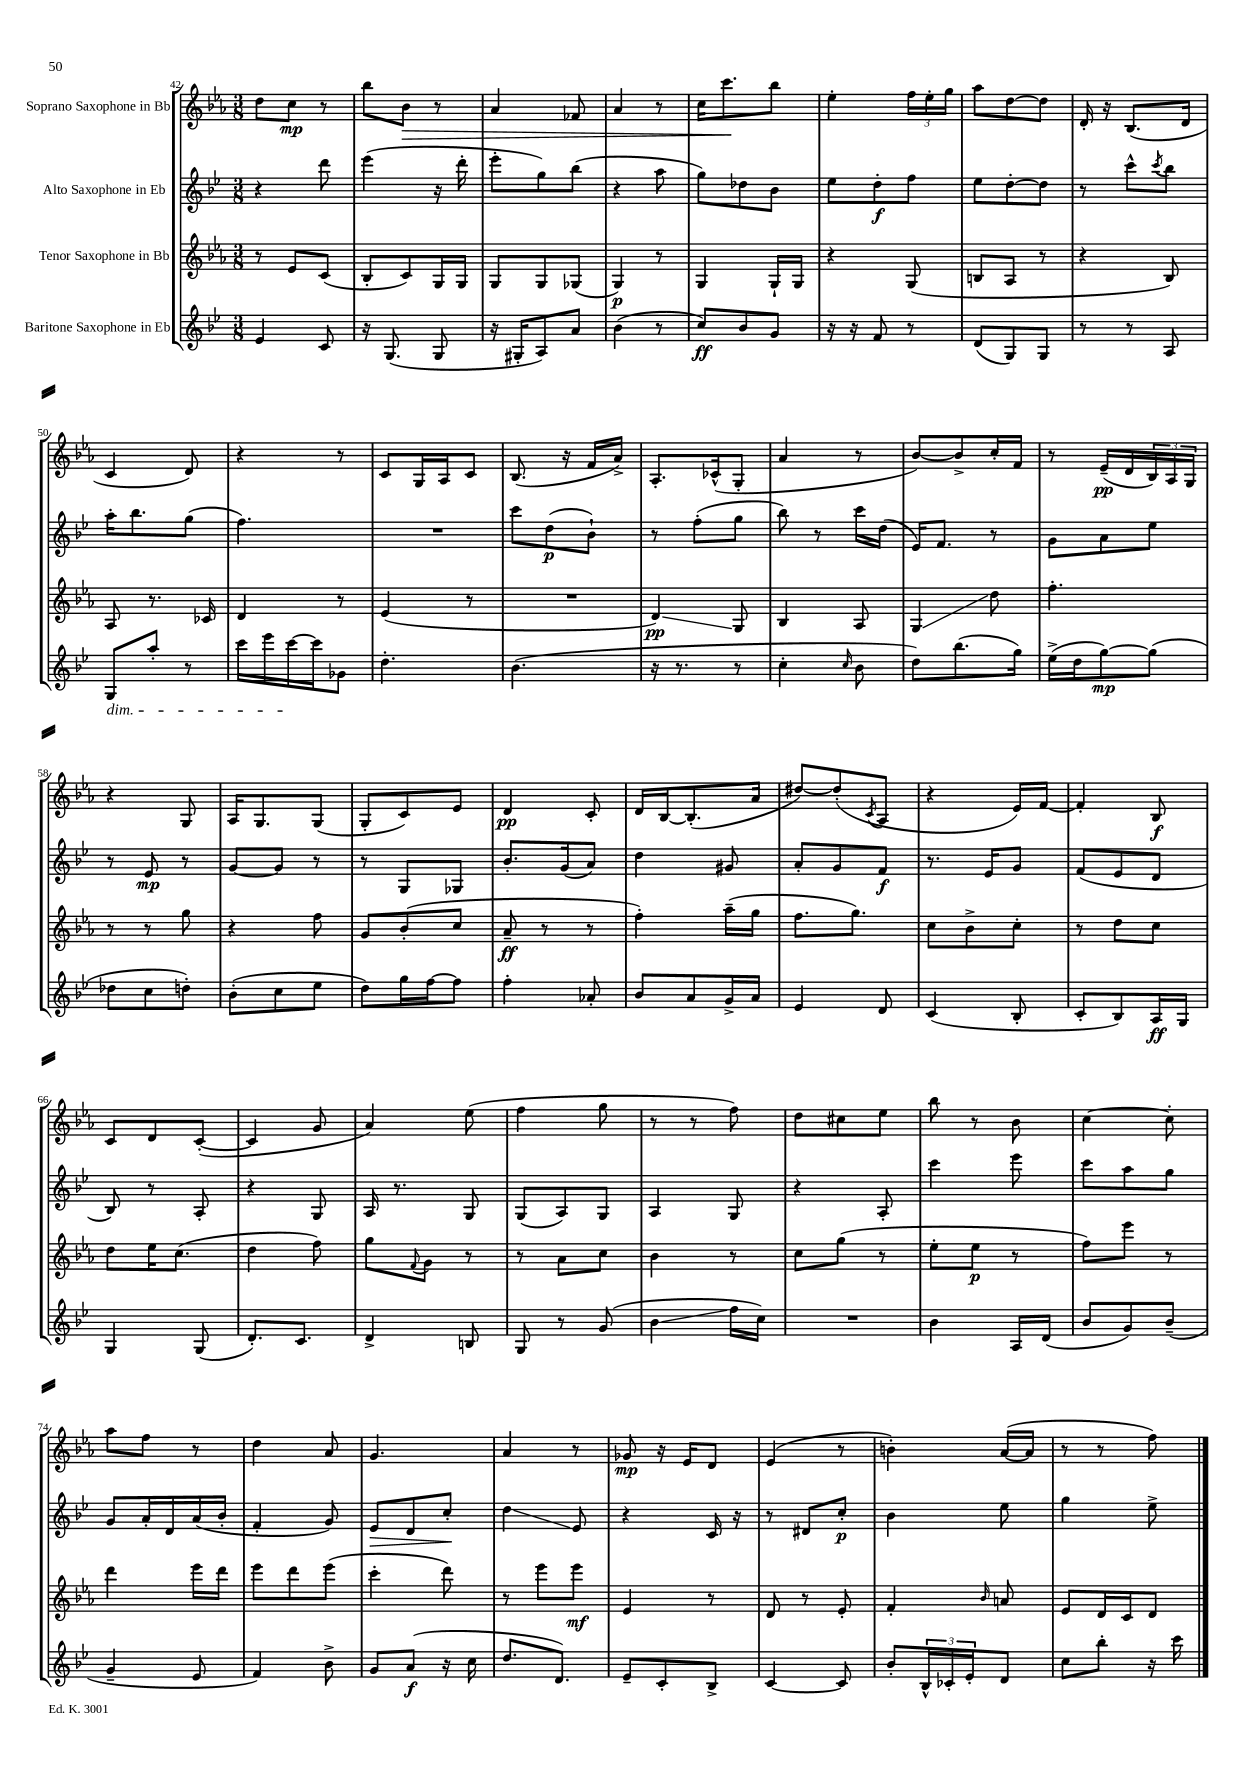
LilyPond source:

<<
\new StaffGroup <<
\new Staff = "s0" \with { instrumentName = "Soprano Saxophone in Bb" } {
    \clef treble \key ees \major \numericTimeSignature \time 3/8
    d''8 c''8\mp r8 |
    bes''8 bes'8\> r8 |
    aes'4 fes'8 |
    aes'4 r8 |
    c''16 c'''8.\! bes''8 |
    ees''4-. \tuplet 3/2 { f''16 ees''16-. g''16 } |
    aes''8 d''8~ d''8 |
    d'16-. r16 bes8.( d'16 |
    c'4 d'8) |
    r4 r8 |
    c'8 g16 aes16 c'8 |
    bes8.( r16 f'16 aes'16->) |
    aes8.-. ces'16-^( g8-. |
    aes'4 r8 |
    bes'8~) bes'8-> c''16-. f'16 |
    r8 ees'16--\pp( d'16 \tuplet 3/2 { bes16) aes16 g16 } |
    r4 g8 |
    aes16 g8. g8( |
    g8-. c'8) ees'8 |
    d'4\pp c'8-. |
    d'16 bes16~ bes8.-.( aes'16 |
    dis''8~) dis''8-.( \acciaccatura { c'8 } aes8 |
    r4 ees'16) f'16~ |
    f'4-. bes8\f |
    c'8 d'8 c'8~-.( |
    c'4 g'8 |
    aes'4) ees''8( |
    f''4 g''8 |
    r8 r8 f''8) |
    d''8 cis''8 ees''8 |
    bes''8 r8 bes'8 |
    c''4~ c''8-. |
    aes''8 f''8 r8 |
    d''4 aes'8 |
    g'4. |
    aes'4 r8 |
    ges'8\mp r16 ees'16 d'8 |
    ees'4( r8 |
    b'4-.) aes'16~( aes'16 |
    r8 r8 f''8) \bar "|." |
}
\new Staff = "s1" \with { instrumentName = "Alto Saxophone in Eb" } {
    \clef treble \key bes \major \numericTimeSignature \time 3/8
    r4 d'''8 |
    ees'''4( r16 d'''16-. |
    ees'''8-. g''8) bes''8( |
    r4 a''8 |
    g''8) des''8 bes'8 |
    ees''8 d''8-.\f f''8 |
    ees''8 d''8~-. d''8 |
    r8 c'''8-^ \acciaccatura { c'''8 } bes''8 |
    a''16-. bes''8. g''8( |
    f''4.) |
    R4. |
    c'''8 d''8\p( bes'8-!) |
    r8 f''8-.( g''8 |
    bes''8) r8 c'''16 d''16( |
    ees'16) f'8. r8 |
    g'8 a'8 ees''8 |
    r8 ees'8\mp r8 |
    g'8~ g'8 r8 |
    r8 g8 ges8 |
    bes'8.-. g'16( a'8) |
    d''4 gis'8 |
    a'8-. g'8 f'8\f |
    r8. ees'16 g'8 |
    f'8( ees'8 d'8 |
    bes8) r8 a8-. |
    r4 g8 |
    a16 r8. g8 |
    g8( a8) g8 |
    a4 g8 |
    r4 a8-. |
    c'''4 ees'''8 |
    c'''8 a''8 g''8 |
    g'8 a'16-. d'16 a'16( bes'16-. |
    f'4-. g'8) |
    ees'8\> d'8 c''8-.\! |
    d''4\glissando ees'8 |
    r4 c'16 r16 |
    r8 dis'8 c''8-.\p |
    bes'4 ees''8 |
    g''4 ees''8-> \bar "|." |
}
\new Staff = "s2" \with { instrumentName = "Tenor Saxophone in Bb" } {
    \clef treble \key ees \major \numericTimeSignature \time 3/8
    r8 ees'8 c'8( |
    bes8-. c'8) g16 g16 |
    g8 g8 ges8( |
    g4\p) r8 |
    g4 g16-! g16 |
    r4 g8( |
    b8 aes8 r8 |
    r4 bes8) |
    aes8 r8. ces'16 |
    d'4 r8 |
    ees'4( r8 |
    R4. |
    d'4\glissando\pp) g8 |
    bes4 aes8 |
    g4\glissando d''8 |
    f''4.-. |
    r8 r8 g''8 |
    r4 f''8 |
    g'8 bes'8-.( c''8 |
    aes'8--\ff r8 r8 |
    f''4-.) aes''16--( g''16 |
    f''8. g''8.) |
    c''8 bes'8-> c''8-. |
    r8 d''8 c''8 |
    d''8 ees''16 c''8.( |
    d''4 f''8) |
    g''8 \appoggiatura { f'8 } g'8 r8 |
    r8 aes'8 c''8 |
    bes'4 r8 |
    c''8 g''8( r8 |
    ees''8-. ees''8\p r8 |
    f''8) ees'''8 r8 |
    d'''4 ees'''16 d'''16 |
    ees'''8 d'''8 ees'''8( |
    c'''4-. d'''8) |
    r8 ees'''8 ees'''8\mf |
    ees'4 r8 |
    d'8 r8 ees'8-. |
    f'4-. \grace { bes'16 } a'8 |
    ees'8 d'16 c'16 d'8 \bar "|." |
}
\new Staff = "s3" \with { instrumentName = "Baritone Saxophone in Eb" } {
    \clef treble \key bes \major \numericTimeSignature \time 3/8
    ees'4 c'8 |
    r16 g8.( g8 |
    r16 gis16-. a8) a'8 |
    bes'4( r8 |
    c''8\ff) bes'8 g'8 |
    r16 r16 f'8 r8 |
    d'8( g8) g8 |
    r8 r8 a8 |
    g8\dim a''8-. r8 |
    c'''16 ees'''16 c'''16~\! c'''16 ges'8 |
    d''4.-. |
    bes'4.( |
    r16 r8. r8 |
    c''4-. \grace { c''16 } bes'8 |
    d''8) bes''8.( g''16) |
    ees''16->( d''16 g''8~\mp) g''8( |
    des''8 c''8 d''8-.) |
    bes'8-.( c''8 ees''8 |
    d''8) g''16 f''16~ f''8 |
    f''4-. aes'8-. |
    bes'8 a'8 g'16-> a'16 |
    ees'4 d'8 |
    c'4( bes8-. |
    c'8-. bes8) a16\ff g16 |
    g4 g8( |
    d'8.-.) c'8. |
    d'4-> b8 |
    g8 r8 g'8( |
    bes'4\glissando f''16 c''16) |
    R4. |
    bes'4 a16 d'16( |
    bes'8 g'8) bes'8--( |
    g'4-- ees'8 |
    f'4) bes'8-> |
    g'8 a'8\f( r16 c''16 |
    d''8. d'8.) |
    ees'8-- c'8-. bes8-> |
    c'4~ c'8 |
    bes'8-. \tuplet 3/2 { bes16-^ ces'16-. ees'16-. } d'8 |
    c''8 bes''8-. r16 c'''16 \bar "|." |
}
>>
>>
\layout { \context { \Score currentBarNumber = #42 } }
